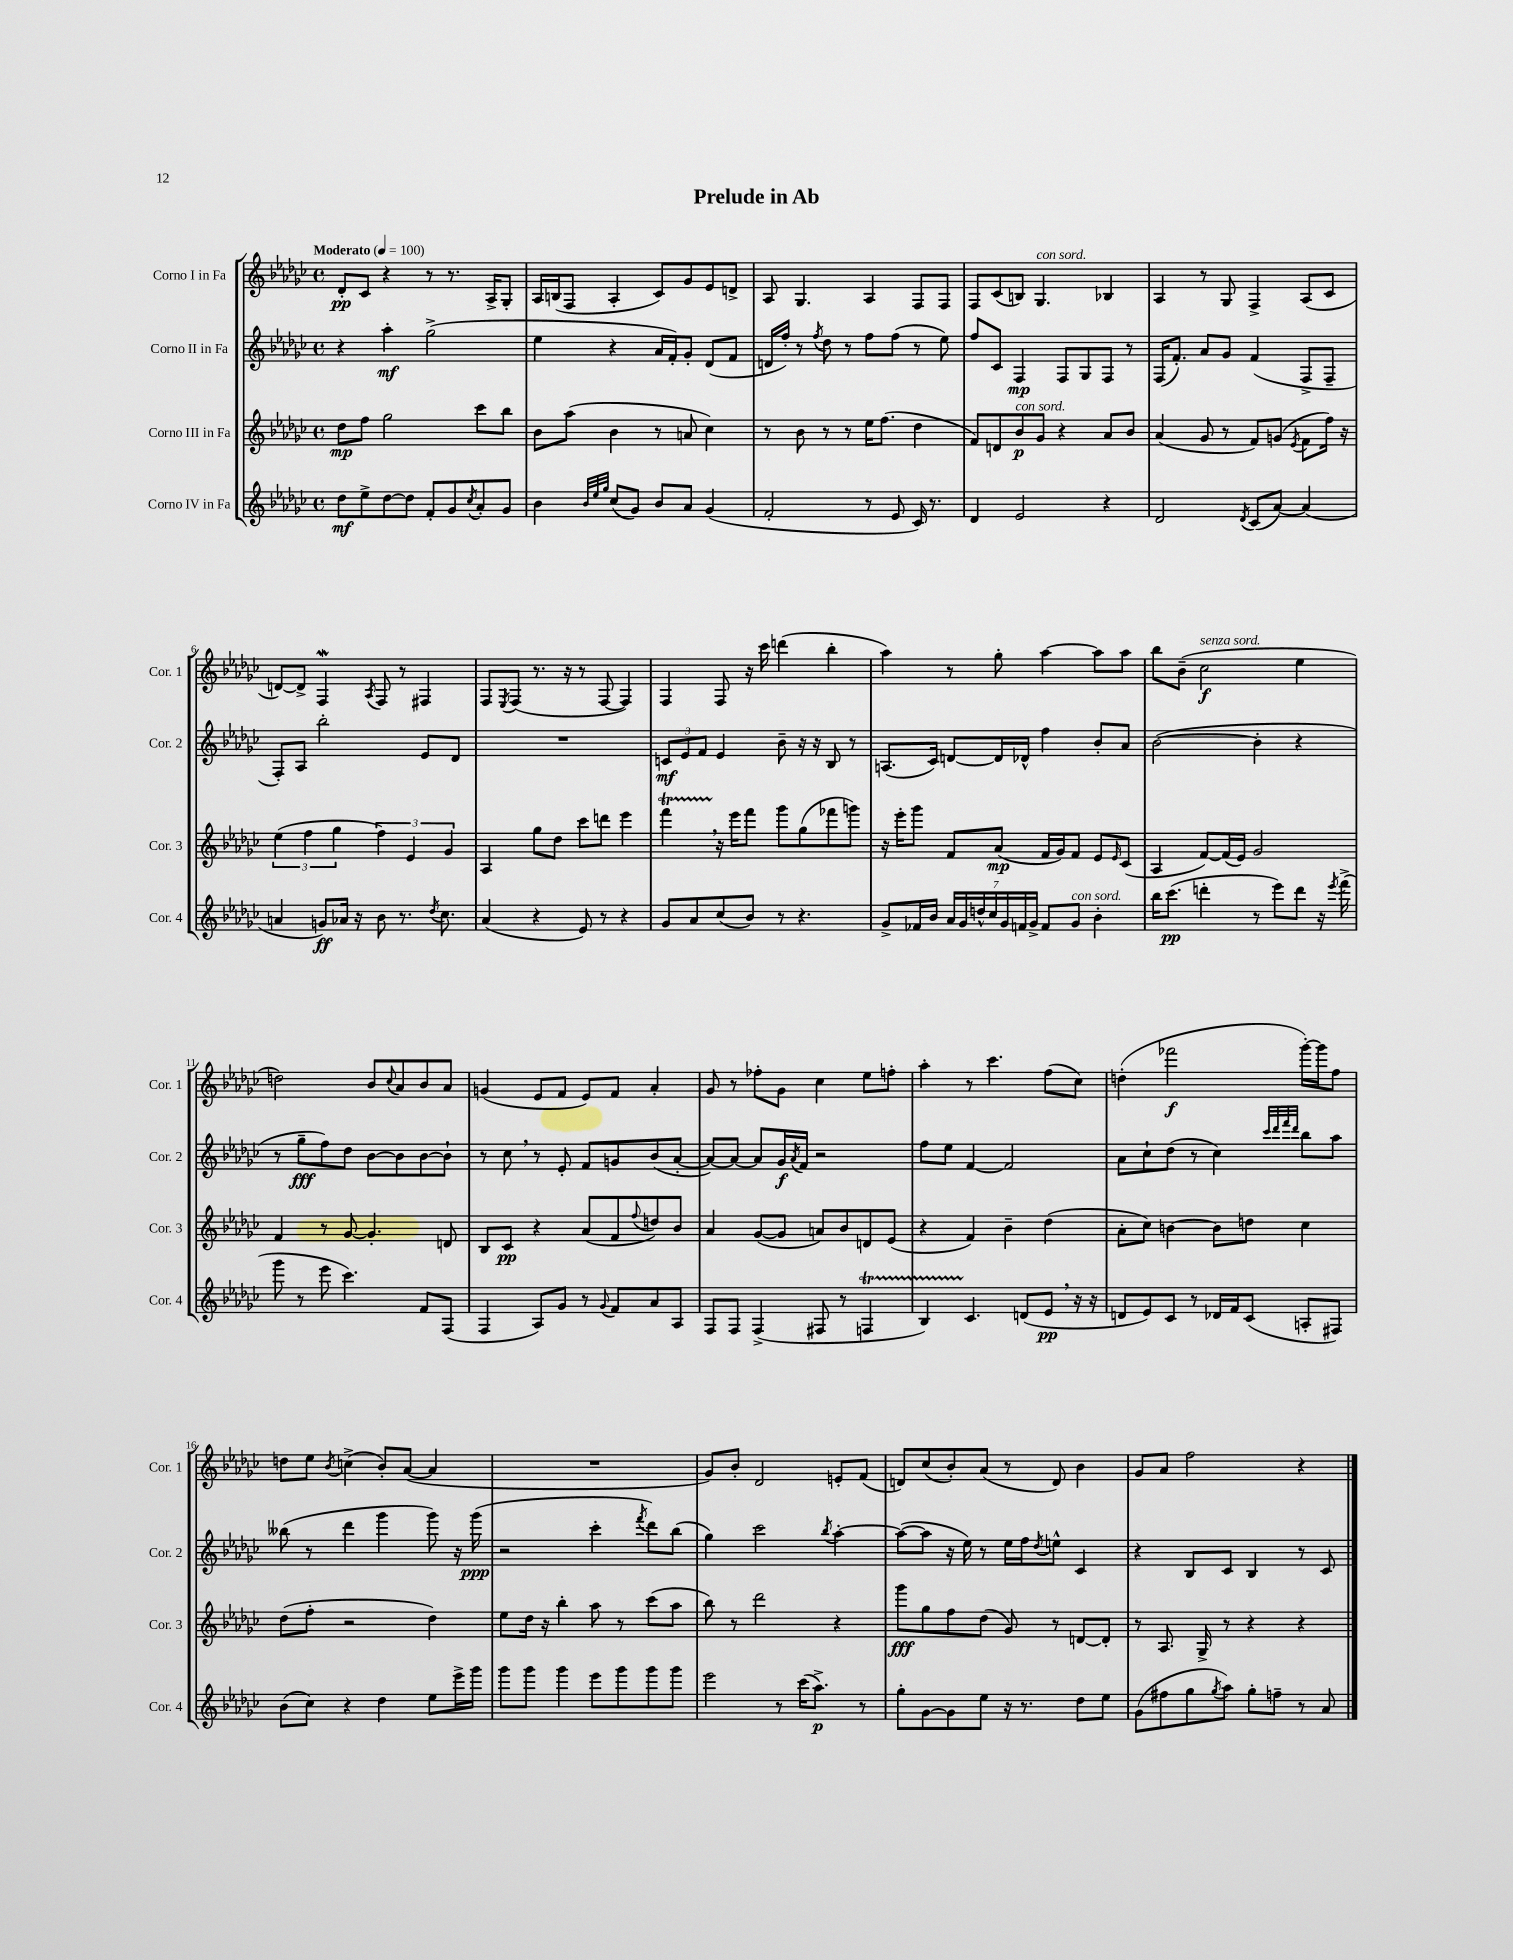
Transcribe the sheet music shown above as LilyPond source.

\header { title = "Prelude in Ab" }
<<
\new StaffGroup <<
\new Staff = "s0" \with { instrumentName = "Corno I in Fa" shortInstrumentName = "Cor. 1" } {
    \clef treble \key ges \major \defaultTimeSignature \time 4/4 \tempo "Moderato" 4 = 100
    des'8-.\pp ces'8 r4 r8 r8. aes16-> ges8-. |
    aes16 b16( f8 aes4-. ces'8) ges'8 ees'8 d'8-> |
    aes8 ges4. aes4 f8 f8 |
    f8 ces'8( b8) ges4.^\markup { \italic "con sord." } bes4 |
    aes4 r8 ges8 f4-> aes8( ces'8 |
    d'8~) d'8-> f4\mordent \acciaccatura { aes8 } f8 r8 fis4 |
    f8 \acciaccatura { ees8 } f8( r8. r16 r8 f8~ f4) |
    f4 f8 r16 ces'''16 d'''4( bes''4-. |
    aes''4) r8 ges''8-. aes''4~ aes''8 aes''8 |
    bes''8 bes'8--( ces''2\f^\markup { \italic "senza sord." } ees''4 |
    d''2) bes'8 \appoggiatura { ces''8 } aes'8 bes'8 aes'8 |
    g'4( ees'8 f'8 ees'8) f'8 aes'4-. |
    ges'8 r8 fes''8-. ges'8 ces''4 ees''8 f''8-. |
    aes''4-. r8 ces'''4. f''8( ces''8) |
    d''4-.( fes'''2\f ges'''16~-.) ges'''16 f''8 |
    d''8 ees''8 \acciaccatura { bes'8 } c''4->( bes'8-.) aes'8~( aes'4 |
    R1 |
    ges'8) bes'8-. des'2 e'8-. f'8( |
    d'8) ces''8( bes'8-.) aes'8( r8 d'8) bes'4 |
    ges'8 aes'8 f''2 r4 \bar "|." |
}
\new Staff = "s1" \with { instrumentName = "Corno II in Fa" shortInstrumentName = "Cor. 2" } {
    \clef treble \key ges \major \defaultTimeSignature \time 4/4
    r4 aes''4-.\mf ges''2->( |
    ees''4 r4 aes'16 f'16-.) ges'8-. des'8( f'8 |
    d'16 f''16-.) r8 \acciaccatura { f''8 } des''8 r8 f''8 f''8( r8 ees''8) |
    f''8 ces'8 f4\mp f8 ges8 f8 r8 |
    f16( f'8.-.) aes'8 ges'8 f'4( f8-> f8-- |
    f8-.) aes8 bes''2-. ees'8 des'8 |
    R1 |
    \tuplet 3/2 { c'8\mf ees'8 f'8 } ees'4 bes'8-- r16 r16 bes8 r8 |
    a8.( ces'16) d'8~ d'16 des'16-^ f''4 bes'8-. aes'8 |
    bes'2~( bes'4-. r4 |
    r8 ges''8--\fff f''8) des''8 bes'8~ bes'8 bes'8~ bes'8-! |
    r8 ces''8 \breathe r8 ees'8-. f'8 g'8 bes'8( aes'8~-. |
    aes'8~) aes'8~ aes'8 ges'16\f \acciaccatura { aes'8 } f'16 r2 |
    f''8 ees''8 f'4~ f'2 |
    aes'8 ces''8-! des''8( r8 ces''4) \grace { ces'''32 des'''32 f'''32 des'''32 } bes''8 aes''8 |
    beses''8( r8 des'''4 ges'''4 ges'''8) r16 ges'''16\ppp( |
    r2 ces'''4-. \acciaccatura { f'''8 } des'''8) bes''8( |
    ges''4) ces'''2 \acciaccatura { bes''8 } aes''4~-. |
    aes''8~( aes''8 r16 ees''16) r8 ees''16 f''16 \acciaccatura { des''8 } e''8-^ ces'4 |
    r4 bes8 ces'8 bes4 r8 ces'8 \bar "|." |
}
\new Staff = "s2" \with { instrumentName = "Corno III in Fa" shortInstrumentName = "Cor. 3" } {
    \clef treble \key ges \major \defaultTimeSignature \time 4/4
    des''8\mp f''8 ges''2 ces'''8 bes''8 |
    bes'8 aes''8( bes'4 r8 a'8 ces''4) |
    r8 bes'8 r8 r8 ees''16 f''8.( des''4 |
    f'8) d'8 bes'8\p^\markup { \italic "con sord." } ges'8 r4 aes'8 bes'8 |
    aes'4( ges'8 r8 f'8) g'8( \acciaccatura { ees'8 } f'8 f''16) r16 |
    \tuplet 3/2 { ees''4( f''4 ges''4 } \tuplet 3/2 { f''4) ees'4 ges'4 } |
    aes4 ges''8 des''8 ces'''8 d'''8 ees'''4 |
    f'''4\startTrillSpan \breathe r16\stopTrillSpan ees'''16 f'''8 ges'''8 ges''8( fes'''8 g'''8) |
    r16 ees'''16-. ges'''8 f'8 aes'8\mp( f'16 ges'16) f'8 ees'8 \grace { ees'16 } ces'8( |
    aes4 f'8~) f'16( ees'16) ges'2 |
    f'4 r8 ges'8~ ges'4.-. d'8 |
    bes8 ces'8\pp r4 aes'8( f'8 \appoggiatura { f''8 } d''8) bes'8 |
    aes'4 ges'8~( ges'8 a'8) bes'8 d'8 ees'8( |
    r4 f'4) bes'4-- des''4( |
    aes'8-. ces''8) b'4~ b'8 d''8 ces''4 |
    des''8( f''8-. r2 des''4) |
    ees''8 des''16 r16 bes''4-. aes''8 r8 ces'''8( aes''8 |
    bes''8) r8 des'''2 r4 |
    ges'''8\fff ges''8 f''8 des''8( ges'8) r8 d'8~ d'8-. |
    r8 aes8. ges16-> r8 r4 r4 \bar "|." |
}
\new Staff = "s3" \with { instrumentName = "Corno IV in Fa" shortInstrumentName = "Cor. 4" } {
    \clef treble \key ges \major \defaultTimeSignature \time 4/4
    des''8\mf ees''8-> des''8~ des''8 f'8-. ges'8 \acciaccatura { ces''8 } aes'8-. ges'8 |
    bes'4 \grace { bes'32 ees''32 ges''32 } ces''8( ges'8) bes'8 aes'8 ges'4( |
    f'2-. r8 ees'8 ces'16) r8. |
    des'4 ees'2 r4 |
    des'2 \acciaccatura { des'8 } ces'8( aes'8~) aes'4( |
    a'4 g'8\ff) aes'16 r16 bes'8 r8. \acciaccatura { des''8 } ces''8. |
    aes'4( r4 ees'8) r8 r4 |
    ges'8 aes'8 ces''8( bes'8) r8 r4. |
    ges'8-> fes'16 bes'16 \tuplet 7/4 { aes'16 ges'16 d''16-^ ces''16 ges'16 f'16 ges'16-> } f'8 ges'8^\markup { \italic "con sord." } bes'4-. |
    bes''16 ces'''8.\pp( d'''4-. r8 ees'''8) d'''8 r16 \acciaccatura { ees'''8 } f'''16->( |
    ges'''8 r8 ees'''8 ces'''4.) f'8 f8( |
    f4 aes8) ges'8 r8 \appoggiatura { ges'8 } f'8 aes'8 aes8 |
    f8 f8 f4->( fis8 r8 f4\startTrillSpan |
    bes4) ces'4.\stopTrillSpan d'8( ees'8\pp \breathe r16 r16 |
    d'8 ees'8) ces'8 r8 des'16 f'16 ces'8( a8-. fis8) |
    bes'8( ces''8) r4 des''4 ees''8 ees'''16-> ges'''16 |
    ges'''8 ges'''8 ges'''4 ees'''8 ges'''8 ges'''8 ges'''8 |
    ees'''2 r8 ces'''16( aes''8.->\p) r8 |
    ges''8-. ges'8~ ges'8 ees''8 r16 r8. des''8 ees''8 |
    ges'8( fis''8 ges''8 \acciaccatura { ges''8 } aes''8) ges''8-. f''8-- r8 aes'8 \bar "|." |
}
>>
>>
